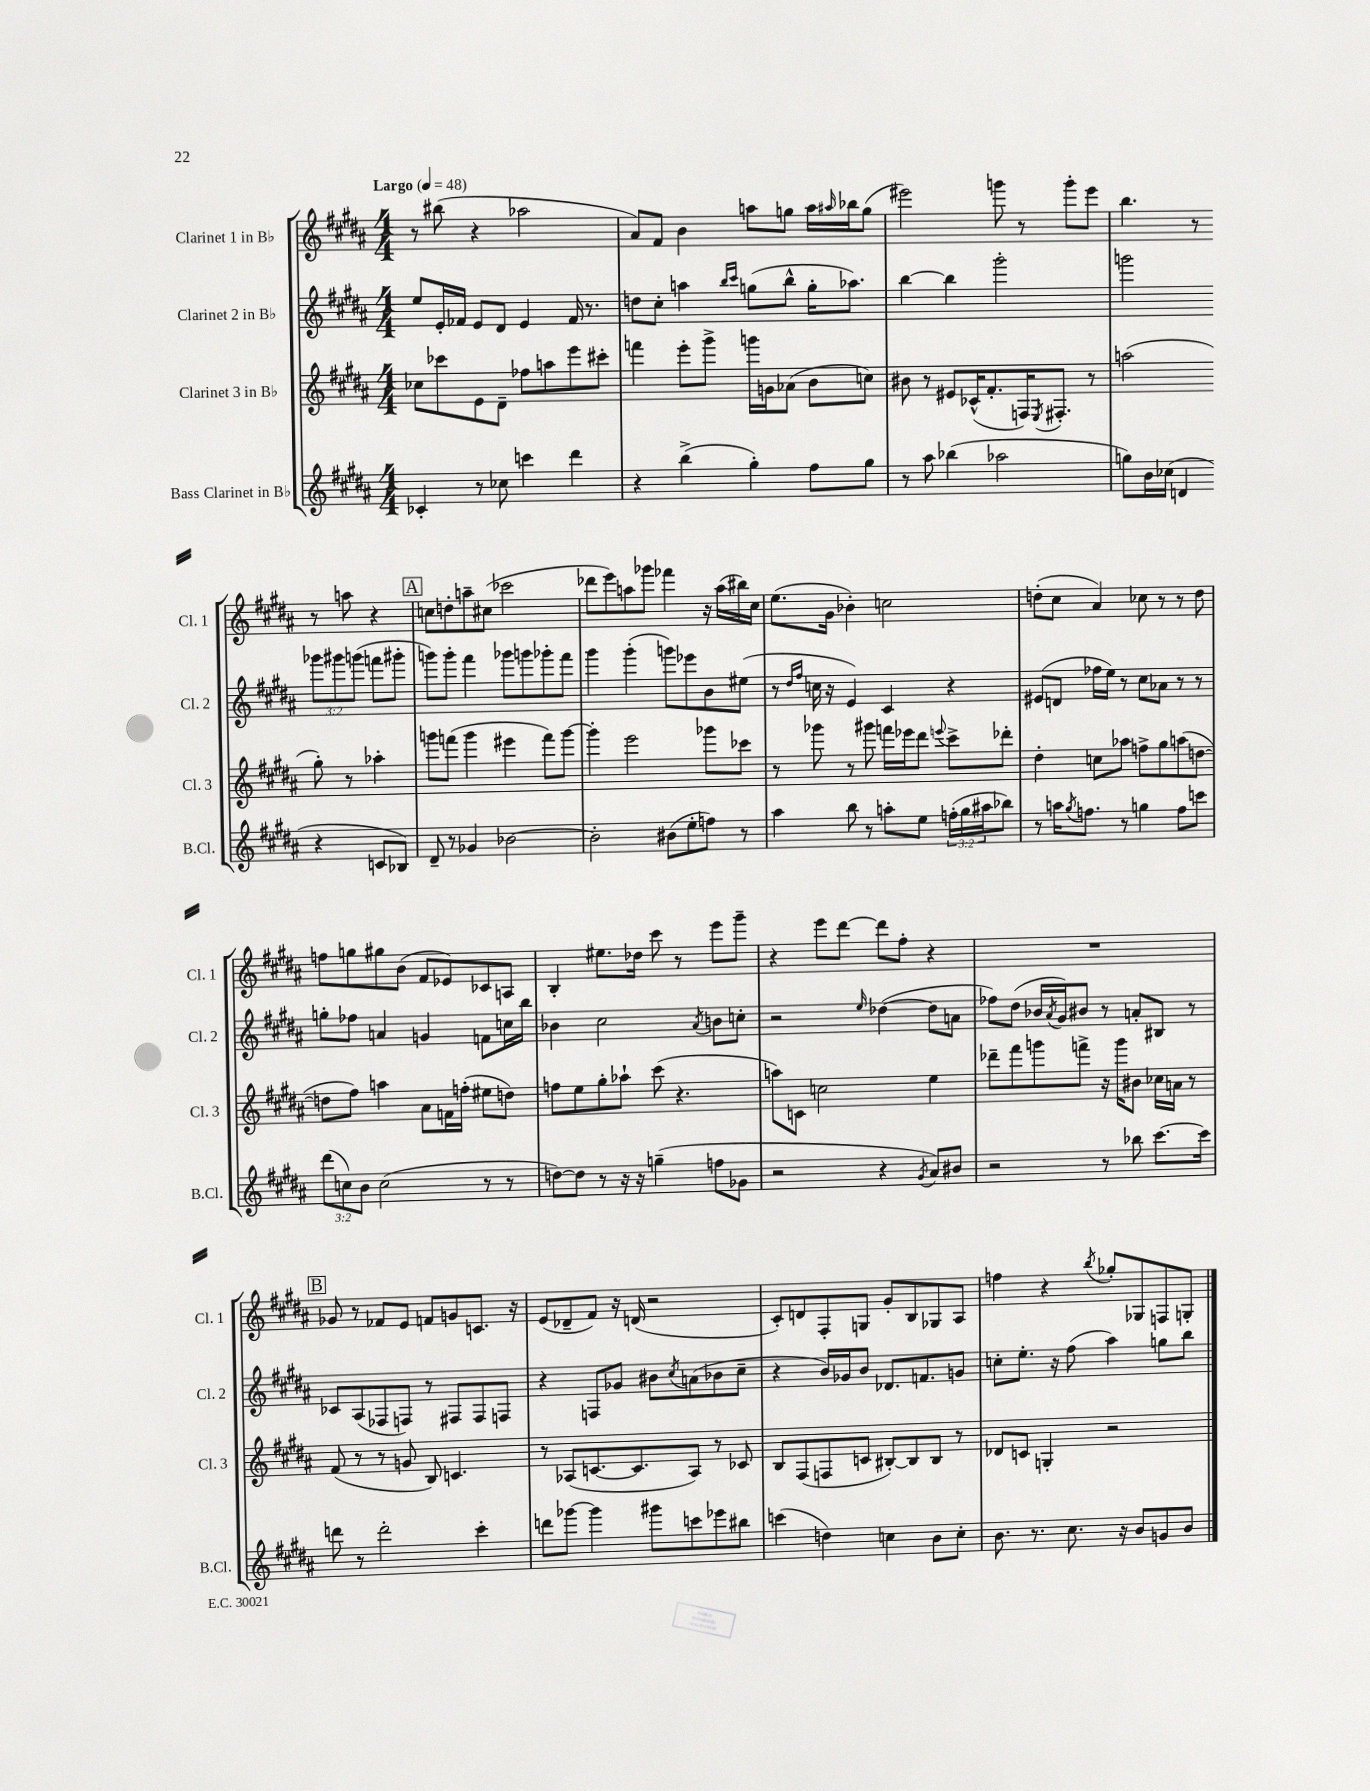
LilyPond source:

<<
\new StaffGroup <<
\new Staff = "s0" \with { instrumentName = "Clarinet 1 in Bb" shortInstrumentName = "Cl. 1" } {
    \clef treble \key b \major \numericTimeSignature \time 4/4 \tempo "Largo" 4 = 48
    r8 bis''8( r4 aes''2 |
    ais'8) fis'8 b'4 a''8 g''8 a''16 \grace { ais''16 } bes''16 g''8( |
    eis'''2) g'''8 r8 g'''8-. eis'''8 |
    b''4. r8 r8 a''8 r4 |
    \mark \markup { \box "A" } c''8 d''8-. a''8-- cis''8( ces'''2 |
    des'''8 e'''8) a''8 ges'''8 fes'''4 r16 a''16( bis''16) cis''16 |
    e''8.( gis'16 bes'4-.) c''2 |
    d''8-.( cis''8 ais'4) ces''8 r8 r8 d''8 |
    f''8 g''8 gis''8 b'8( fis'8 ees'8) ces'8 a8 |
    b4-. eis''8. des''16 cis'''8 r8 e'''8 gis'''8-- |
    r4 e'''8 dis'''8~ dis'''8 fis''8-. r4 |
    R1 |
    \mark \markup { \box "B" } ges'8 r8 fes'8 e'8 f'8 g'8 c'8. r16 |
    e'8( des'8-- fis'8) r16 d'16( r2 |
    cis'8-.) d'8 fis8-. g8 gis'8-. b8 ges8 ais8 |
    f''4 r4 \acciaccatura { b''8 } ges''8-. ges8 f8 g8-. \bar "|." |
}
\new Staff = "s1" \with { instrumentName = "Clarinet 2 in Bb" shortInstrumentName = "Cl. 2" } {
    \clef treble \key b \major \numericTimeSignature \time 4/4 \override Staff.TupletNumber.text = #tuplet-number::calc-fraction-text
    e''8 e'16-. fes'16 e'8 dis'8 e'4 fes'16 r8. |
    d''8 cis''8-. a''4 \grace { b''16 cis'''16 } g''8( b''8-^ g''16-. aes''8.) |
    b''4~ b''4 gis'''2-. |
    g'''2 \tuplet 3/2 { ges'''8 gis'''8 g'''8( } f'''8 gis'''8-. |
    \mark \markup { \box "A" } g'''8) g'''8-. fis'''4 ges'''8 g'''8 ges'''8-. fis'''8 |
    gis'''4 gis'''4-.( g'''8) ees'''8 b'8 eis''8( |
    r8 \grace { dis''16 fis''16 } c''16 r16 e'4) cis'4 r4 |
    eis'8( d'8 fes''16 e''16) r8 cis''8 aes'8 r8 r8 |
    g''8-. fes''8 a'4 g'4 f'8 c''16 b''16 |
    bes'4 cis''2 \acciaccatura { ais'8 } b'8 c''8-. |
    r2 \grace { e''16 } des''4~( des''8 a'8 |
    fes''8) dis''8( bes'16 \acciaccatura { ais'8 } gis'16) bis'8 r8 a'8-. bis8 r8 |
    \mark \markup { \box "B" } ces'8 ais8( fes8 f8) r8 fis8 fis8 f8 |
    r4 f8 ges'8 bis'8 \acciaccatura { cis''8 } a'8( bes'8 cis''8-- |
    r4 b'16) ges'16 b'8 des'8. f'8. g'8 |
    c''8-. e''8.-. r16 fis''8( ais''4) g''8 b''8 \bar "|." |
}
\new Staff = "s2" \with { instrumentName = "Clarinet 3 in Bb" shortInstrumentName = "Cl. 3" } {
    \clef treble \key b \major \numericTimeSignature \time 4/4
    ces''8 ces'''8 e'8 dis'8-- fes''8 a''8 e'''8 cis'''8-. |
    f'''4 e'''8-. gis'''8-> g'''16 g'16 aes'8( b'8 c''8) |
    bis'8 r8 eis'8 ces'16-^( fis'8.-. f16) \acciaccatura { e8 } fis8.-. r8 |
    a''2( gis''8-.) r8 aes''4-. |
    \mark \markup { \box "A" } g'''8 f'''8( g'''4 eis'''4 f'''8) g'''8~ |
    g'''4-. e'''2 ges'''8 ces'''8 |
    r8 ges'''8 r8 gis'''8 f'''16 ees'''16 dis'''8 \appoggiatura { e'''8 } cis'''8-> des'''8-. |
    dis''4-. c''8 aes''8 f''8-> gis''8 a''8( d''8~ |
    d''8 fis''8) a''4 ais'8 f'16 f''16-.( eis''8 d''8) |
    f''8 e''8 gis''8-. aes''8-! cis'''8( r4. |
    a''8) c'8 c''2 e''4 |
    des'''8-- fis'''8 g'''8 f'''8-> r16 g'''16 bis'8 ces''16 a'16 r8 |
    \mark \markup { \box "B" } fis'8( r8 r8 g'8 b8) c'4. |
    r8 aes8( c'8.~ c'8. aes8) r8 ces'8 |
    b8 fis8( f8 c'8 bis8~-.) bis8 bis8 r8 |
    des'8 c'8 g4-. r2 \bar "|." |
}
\new Staff = "s3" \with { instrumentName = "Bass Clarinet in Bb" shortInstrumentName = "B.Cl." } {
    \clef treble \key b \major \numericTimeSignature \time 4/4 \override Staff.TupletNumber.text = #tuplet-number::calc-fraction-text
    ces'4-. r8 ces''8 c'''4 dis'''4 |
    r4 b''4->( gis''4-.) fis''8 gis''8 |
    r8 ais''8 bes''4( aes''2 |
    g''8) b'16 ces''16( d'4 r4 c'8 bes8) |
    \mark \markup { \box "A" } dis'8-- r8 ges'4 bes'2~ |
    bes'2-. bis'8( e''8-. f''8) r8 |
    ais''4 b''8 r8 a''8-. e''8 \tuplet 3/2 { f''16-.( gis''16 ais''16 } bes''8) |
    r8 a''16 \acciaccatura { gis''8 } f''8. r8 g''4 f''8 c'''8 |
    \tuplet 3/2 { dis'''8( c''8) b'8 } c''2( r8 r8 |
    d''8~) d''8 r8 r16 r16 g''4--( f''8 ges'8 |
    r2 r4 \acciaccatura { gis'8 } ais'8) bis'8 |
    r2 r8 bes''8 cis'''8.~ cis'''16 |
    \mark \markup { \box "B" } d'''8 r8 d'''2-. cis'''4-. |
    d'''8 ges'''8~ ges'''4 gis'''8 c'''8 ees'''8 bis''8 |
    c'''4( d''4) c''4 b'8 c''8-. |
    b'8. r8. cis''8. r16 b'8 g'8 b'8 \bar "|." |
}
>>
>>
\layout { \context { \Score \remove "Bar_number_engraver" } }
